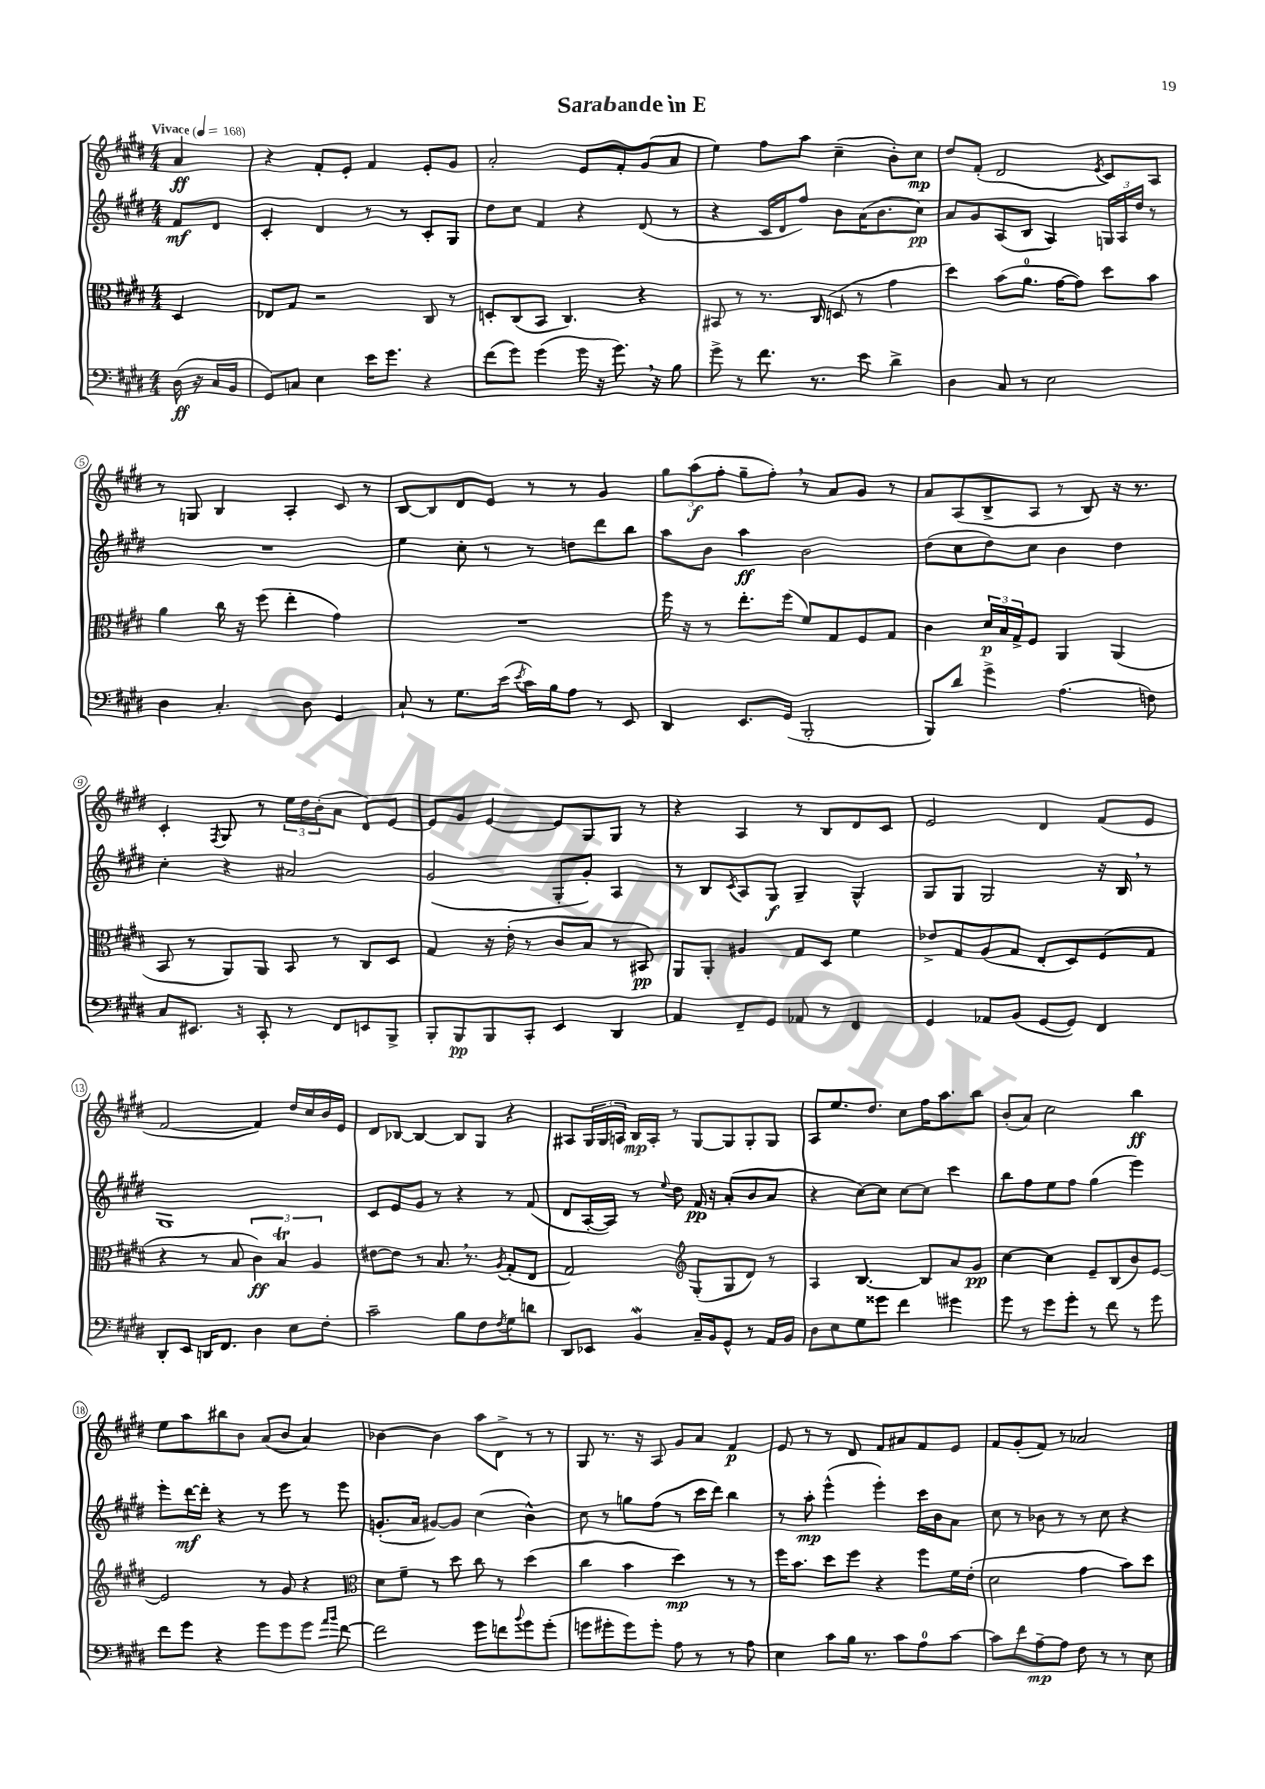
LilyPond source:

\header { title = "Sarabande in E" }
<<
\new StaffGroup <<
\new Staff = "s0" {
    \clef treble \key e \major \numericTimeSignature \time 4/4 \partial 4 \tempo "Vivace" 4 = 168
    a'4\ff |
    r4 fis'8-. e'8-. fis'4 e'8-. gis'8 |
    a'2-. e'8 fis'8-. gis'8( a'8 |
    e''4) fis''8 a''8 cis''4--( b'8-.) cis''8\mp |
    dis''8 fis'8-.( dis'2 \acciaccatura { e'8 } cis'8) a8 |
    r8 g8 b4 a4-. cis'8 r8 |
    b8~ b8 dis'8 e'8 r8 r8 gis'4 |
    \tuplet 3/2 { gis''8 a''8\f( fis''8-. } gis''8-- fis''8-.) \breathe r8 a'8 gis'8 r8 |
    a'8 a8( b8-> a8 r8 b8) r16 r8. |
    cis'4-. \acciaccatura { fis8 } gis8 r8 \tuplet 3/2 { e''16 dis''16 b'16-.( } a'8 dis'8) e'8~ |
    e'8 gis'8 e'4~ e'8 gis8 gis8 r8 |
    r4 a4 r8 b8 dis'8 cis'8 |
    e'2 dis'4 fis'8( e'8 |
    fis'2~ fis'4) dis''16 cis''16 b'16 e'16 |
    dis'8 bes8~ bes4~ bes8 gis8 r4 |
    ais8 \tuplet 3/2 { gis16 gis16 a16 } b16\mp a16-. r8 gis8~ gis8 gis8-. gis8 |
    a8 e''8. dis''8. cis''8 fis''16 a''8. b''8 |
    b'8-.( a'8) cis''2 b''4\ff |
    e''8 a''8 bis''8 b'8 a'8( b'8 a'4) |
    bes'4~ bes'4 a''8 dis'8-> r8 r8 |
    gis8 r8. r16 a8 gis'8 a'8 fis'4\p |
    e'8 r8 r8 dis'8 fis'8 ais'8 fis'8 e'8 |
    fis'8 gis'8-.( fis'8) r8 aes'2 \bar "|." |
}
\new Staff = "s1" {
    \clef treble \key e \major \numericTimeSignature \time 4/4 \partial 4
    fis'8\mf dis'8 |
    cis'4-. dis'4 r8 r8 cis'8-. gis8 |
    dis''8 cis''8 fis'4 r4 dis'8( r8 |
    r4 cis'16 dis'16 fis''8) b'8 a'16( b'8. cis''8\pp) |
    a'8 gis'8 a8( b8 a4) \tuplet 3/2 { g16 a16 dis''16 } r8 |
    R1 |
    e''4 cis''8-. r8 r8 d''8 dis'''8 b''8 |
    a''8 b'8 a''4\ff b'2 |
    dis''8( cis''8 dis''8) cis''8 b'4 dis''4 |
    cis''4-. r4 ais'2 |
    gis'2( gis8-. gis'8-.) a4 |
    r8 b8 \acciaccatura { cis'8 } a8 gis8\f gis4-- gis4-^ |
    gis8 gis8 gis2 r16 b16 \breathe r8 |
    gis1 |
    cis'8 e'8 gis'8 r8 r4 r8 fis'8( |
    dis'8 a16~-. a16) r8 \appoggiatura { e''8 } dis''8 fis'16\pp r16 a'8-.( b'8 a'8 |
    r4 cis''8~) cis''8 cis''8~ cis''8 cis'''4 |
    b''8 fis''8 e''8 fis''8 gis''4( e'''4) |
    e'''8-. dis'''16~\mf dis'''16-. r4 r8 e'''8 r8 e'''8 |
    g'8.-.( a'16 gis'8~) gis'8 cis''4( b'4-^) |
    cis''8 r8 g''8 fis''8( r8 cis'''16 dis'''16) b''4 |
    r8 a''8-.\mp e'''4-^( e'''4-.) cis'''16 b'16 a'8 |
    cis''8 r8 bes'8 r8 r8 cis''8 r4 \bar "|." |
}
\new Staff = "s2" {
    \clef alto \key e \major \numericTimeSignature \time 4/4 \partial 4
    dis4 |
    ees8 gis8 r2 cis8 r8 |
    d8-. cis8( b,8 cis4.) r4 |
    bis,8 r8 r8. cis16( d8 r8 gis'4 |
    dis''4) b'8( a'8.-0 gis'16~ gis'8) dis''8 b'8 |
    a'4 cis''16 r16 fis''8( e''4-. gis'4) |
    R1 |
    fis''16 r16 r8 e''8.-. fis''16( fis'8) gis8 fis8 gis8 |
    cis'4 \tuplet 3/2 { dis'16\p b16 gis16-> } fis8 a,4 a,4( |
    b,8 r8 a,8) a,8 b,8 r8 cis8 dis8 |
    gis4 r16 e'16-.( r8 cis'8 b8 r8 bis,8\pp) |
    a,8 a,8-. ais4 gis8 dis8 fis'4 |
    ees'8-> gis8 a8( gis8 e8-. dis8) fis8( gis8 |
    r4 r8 b8 \tuplet 3/2 { cis'4\ff) b4\trill a4 } |
    eis'8~ eis'8 r8 b8. \breathe r8. \acciaccatura { a8 } gis8-.( e8 |
    gis2) \clef treble gis8-.( gis8 dis'8) r8 |
    a4 b4.~ b8 a'8 gis'8\pp |
    cis''4~ cis''4 e'8-- b8( b'8) e'8~ |
    e'2 r8 gis'8 r4 |
    \clef alto dis'8 fis'8-- r8 dis''8 cis''8 r8 dis''4( |
    cis''4 b'4 dis''4\mp) r8 r8 |
    fis''16 b'8. dis''8 fis''8 r4 fis''8 fis'16 e'16-.( |
    dis'2 gis'4 b'8) dis''8 \bar "|." |
}
\new Staff = "s3" {
    \clef bass \key e \major \numericTimeSignature \time 4/4 \partial 4
    dis16\ff( r16 cis16 b,16 |
    gis,8) c8 e4 e'16 gis'8. r4 |
    fis'8( gis'8) gis'4( gis'16 r16 gis'8.) \breathe r16 b8 |
    gis'8-> r8 fis'8. r8. e'8 dis'4-> |
    dis4 cis8 r8 e2 |
    dis4 cis4.-. dis8 gis,4 |
    cis8-! r8 gis8. e'16( \acciaccatura { e'8 } cis'16) b16 a8 r8 e,8 |
    dis,4 e,8. gis,16( b,,2-. |
    b,,8) dis'8 gis'4-> a4.( f8) |
    cis8 eis,8. r16 cis,8-. r8 fis,8 e,8 b,,8-> |
    b,,8-. b,,8\pp b,,8 cis,8-. e,4 dis,4 |
    a,4 fis,8-- gis,8 aes,8 r8 fis,4 |
    gis,4 aes,8 b,8( gis,8~ gis,8) fis,4 |
    dis,8-. e,8 d,16 fis,8. dis4 e8 fis8-. |
    cis'2-- b8 fis8 \acciaccatura { fis8 } gis8 d'8 |
    dis,8 ees,8 b,4\mordent cis16-- b,16 gis,8-^ r8 a,16 b,16 |
    dis8 e8 gis8 gisis'8 fis'4 gis'4 |
    gis'8 r8 gis'8 gis'8-. r8 fis'8 r8 gis'8 |
    fis'8 gis'8 r4 gis'8 gis'8 gis'8 \grace { a'16 b'16 } fis'8~ |
    fis'2 gis'8 f'8 \appoggiatura { b'8 } gis'8 gis'8-.( |
    g'8 gis'8-. gis'8) gis'8-. a8 r8 r8 a8 |
    e4 cis'8 b16 r8. cis'8 a8-0 cis'8~ |
    cis'8 fis'8 a8~--\mp a8 fis8 r8 r8 e8 \bar "|." |
}
>>
>>
\layout { \context { \Score \override BarNumber.stencil = #(make-stencil-circler 0.1 0.3 ly:text-interface::print) } }
